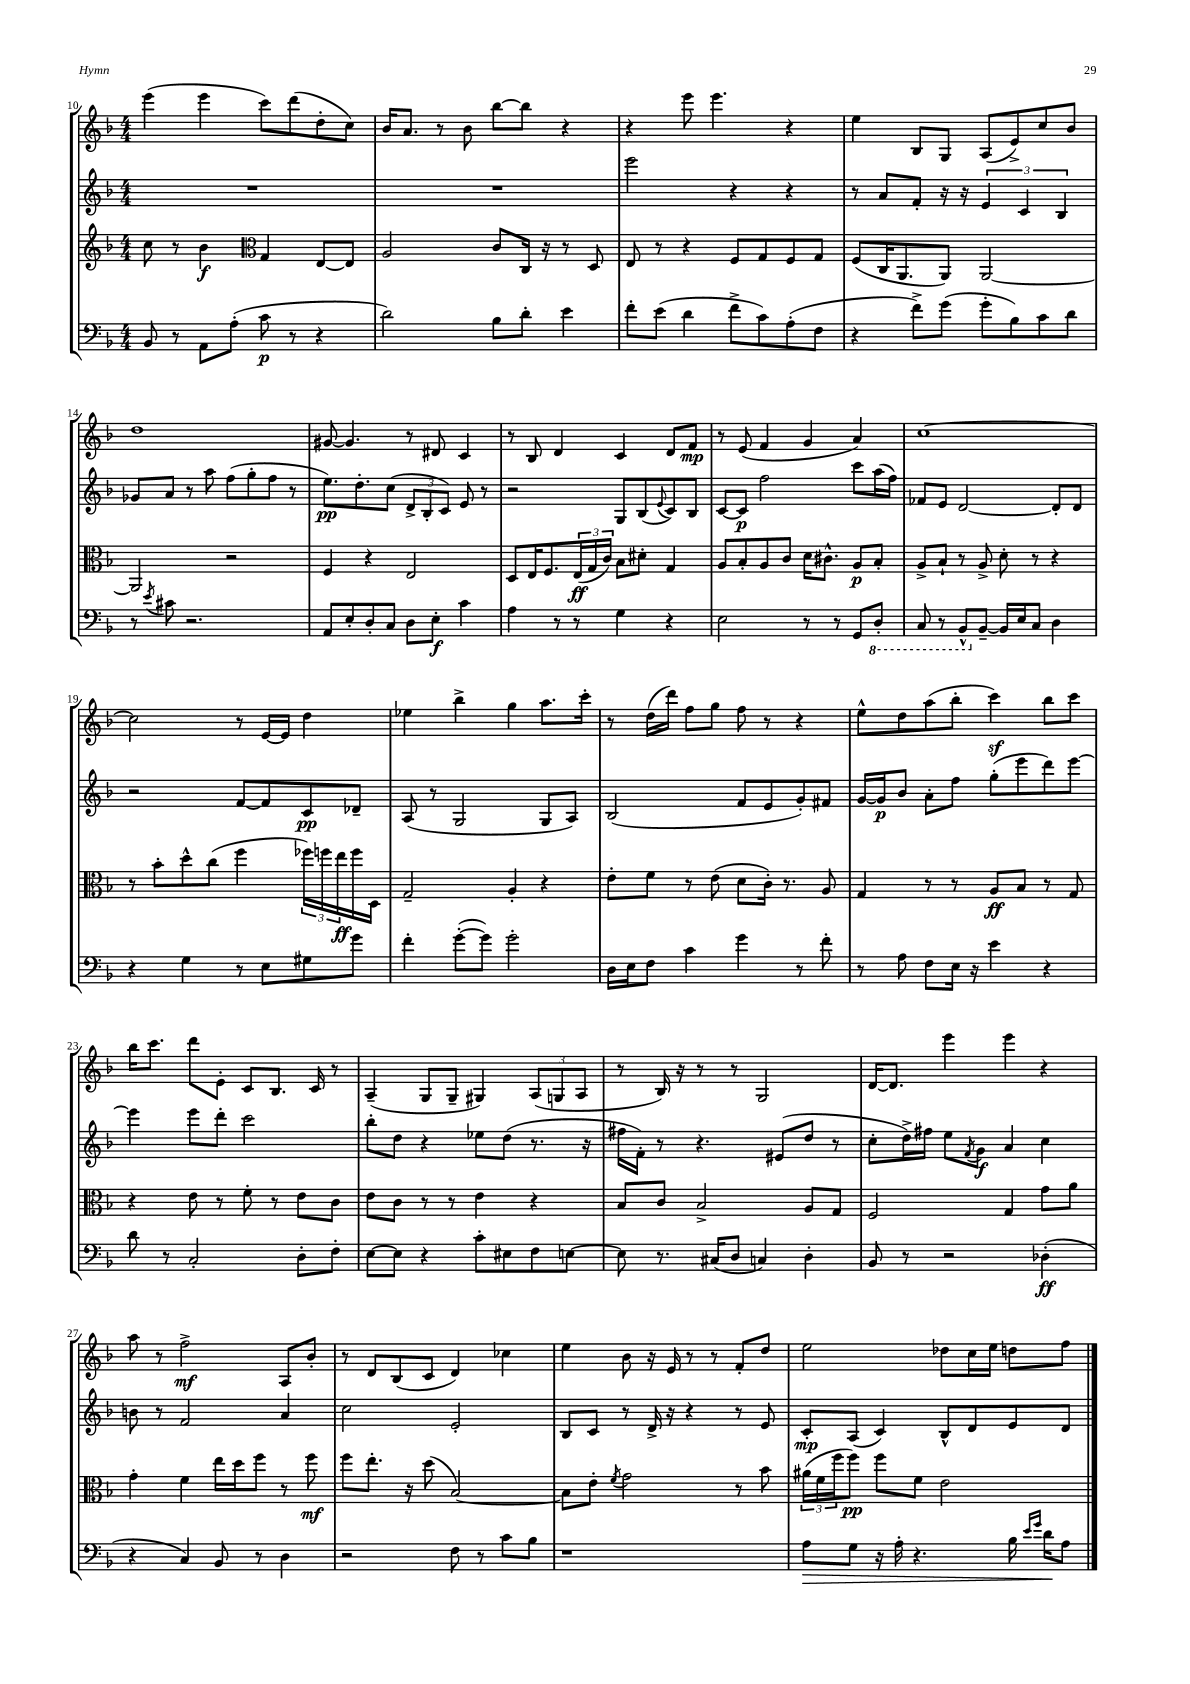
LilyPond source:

<<
\new StaffGroup <<
\new Staff = "s0" {
    \clef treble \key f \major \numericTimeSignature \time 4/4
    e'''4( e'''4 c'''8) d'''8( d''8-. c''8) |
    bes'16 a'8. r8 bes'8 bes''8~ bes''8 r4 |
    r4 e'''8 e'''4. r4 |
    e''4 bes8 g8 a8( e'8->) c''8 bes'8 |
    d''1 |
    gis'8~ gis'4. r8 dis'8 c'4 |
    r8 bes8 d'4 c'4 d'8 f'8\mp |
    r8 e'8( f'4 g'4 a'4) |
    c''1~ |
    c''2 r8 e'16~ e'16 d''4 |
    ees''4 bes''4-> g''4 a''8. c'''16-. |
    r8 d''16( d'''16) f''8 g''8 f''8 r8 r4 |
    e''8-^ d''8 a''8( bes''8-. c'''4\sf) bes''8 c'''8 |
    bes''16 c'''8. d'''8 e'8-. c'8 bes8. c'16 r8 |
    a4--( g8 g8-- gis4) \tuplet 3/2 { a8( g8 a8 } |
    r8 bes16) r16 r8 r8 g2 |
    d'16~ d'8. e'''4 e'''4 r4 |
    a''8 r8 f''2->\mf a8 bes'8-. |
    r8 d'8 bes8( c'8 d'4) ces''4 |
    e''4 bes'8 r16 e'16 r8 r8 f'8-. d''8 |
    e''2 des''8 c''16 e''16 d''8 f''8 \bar "|." |
}
\new Staff = "s1" {
    \clef treble \key f \major \numericTimeSignature \time 4/4
    R1 |
    R1 |
    e'''2 r4 r4 |
    r8 a'8 f'8-. r16 r16 \tuplet 3/2 { e'4 c'4 bes4 } |
    ges'8 a'8 r8 a''8 f''8( g''8-. f''8 r8 |
    e''8.\pp) d''8.-. c''8( \tuplet 3/2 { d'8-> bes8-. c'8) } e'8 r8 |
    r2 g8 bes8( \appoggiatura { e'8 } c'8) bes8 |
    c'8~ c'8\p f''2 c'''8 a''16( f''16) |
    fes'8 e'8 d'2~ d'8-. d'8 |
    r2 f'8~ f'8 c'8\pp des'8-- |
    a8( r8 g2 g8 a8) |
    bes2( f'8 e'8 g'8-.) fis'8 |
    g'16~ g'16\p bes'8 a'8-. f''8 g''8-.( e'''8 d'''8) e'''8~ |
    e'''4 e'''8 d'''8-. c'''2 |
    bes''8-. d''8 r4 ees''8 d''8( r8. r16 |
    fis''16 f'16-.) r8 r4. eis'8( d''8 r8 |
    c''8-. d''16->) fis''16 e''8 \acciaccatura { f'8 } g'8\f a'4 c''4 |
    b'8 r8 f'2 a'4 |
    c''2 e'2-. |
    bes8 c'8 r8 d'16-> r16 r4 r8 e'8 |
    c'8-.\mp a8( c'4) bes8-^ d'8 e'8 d'8 \bar "|." |
}
\new Staff = "s2" {
    \clef treble \key f \major \numericTimeSignature \time 4/4
    c''8 r8 bes'4\f \clef alto g4 e8~ e8 |
    a2 c'8 c16 r16 r8 d8 |
    e8 r8 r4 f8 g8 f8 g8 |
    f8( c16 a,8. a,8) a,2~ |
    a,2 r2 |
    f4 r4 e2 |
    d8 e16 f8. \tuplet 3/2 { e16\ff( g16 c'16) } bes8 dis'8-. g4 |
    a8 bes8-. a8 c'8 d'16 cis'8.-^ a8\p bes8-. |
    a8-> bes8-! r8 a8-> d'8-. r8 r4 |
    r8 bes'8-. d''8-^ c''8( f''4 \tuplet 3/2 { fes''16) f''16 e''16\ff } f''16 d16 |
    g2-- a4-. r4 |
    e'8-. f'8 r8 e'8( d'8 c'16-.) r8. a8 |
    g4 r8 r8 a8\ff bes8 r8 g8 |
    r4 e'8 r8 f'8-. r8 e'8 c'8 |
    e'8 c'8 r8 r8 e'4 r4 |
    bes8 c'8 bes2-> a8 g8 |
    f2 g4 g'8 a'8 |
    g'4-. f'4 e''16 d''16 f''8 r8 f''8\mf |
    f''8 e''8.-. r16 d''8( bes2~) |
    bes8 e'8-. \acciaccatura { f'8 } g'2 r8 bes'8 |
    \tuplet 3/2 { ais'16( f'16 f''16 } f''8\pp) f''8 f'8 e'2 \bar "|." |
}
\new Staff = "s3" {
    \clef bass \key f \major \numericTimeSignature \time 4/4
    bes,8 r8 a,8 a8-.( c'8\p r8 r4 |
    d'2) bes8 d'8-. e'4 |
    f'8-. e'8( d'4 f'8-> c'8) a8-.( f8 |
    r4 f'8->) g'8( g'8-. bes8) c'8 d'8 |
    r8 \acciaccatura { e'8 } cis'8 r2. |
    a,8 e8-. d8-. c8 d8 e8-.\f c'4 |
    a4 r8 r8 g4 r4 |
    e2 r8 r8 g,8 \ottava #-1 d,8-. |
    c,8 r8 bes,,8-^ \ottava #0 bes,8~-- bes,16 e16 c8 d4 |
    r4 g4 r8 e8 gis8 g'8 |
    f'4-. g'8~-.( g'8) g'2-. |
    d16 e16 f8 c'4 g'4 r8 f'8-. |
    r8 a8 f8 e16 r16 e'4 r4 |
    d'8 r8 c2-. d8-. f8-. |
    e8~ e8 r4 c'8-. eis8 f8 e8~ |
    e8 r8. cis16( d8 c4) d4-. |
    bes,8 r8 r2 des4-.\ff( |
    r4 c4) bes,8 r8 d4 |
    r2 f8 r8 c'8 bes8 |
    r1 |
    a8\> g8 r16 a16-. r4. bes16 \grace { e'16 g'16 } d'16\! a8 \bar "|." |
}
>>
>>
\layout { \context { \Score currentBarNumber = #10 } }
